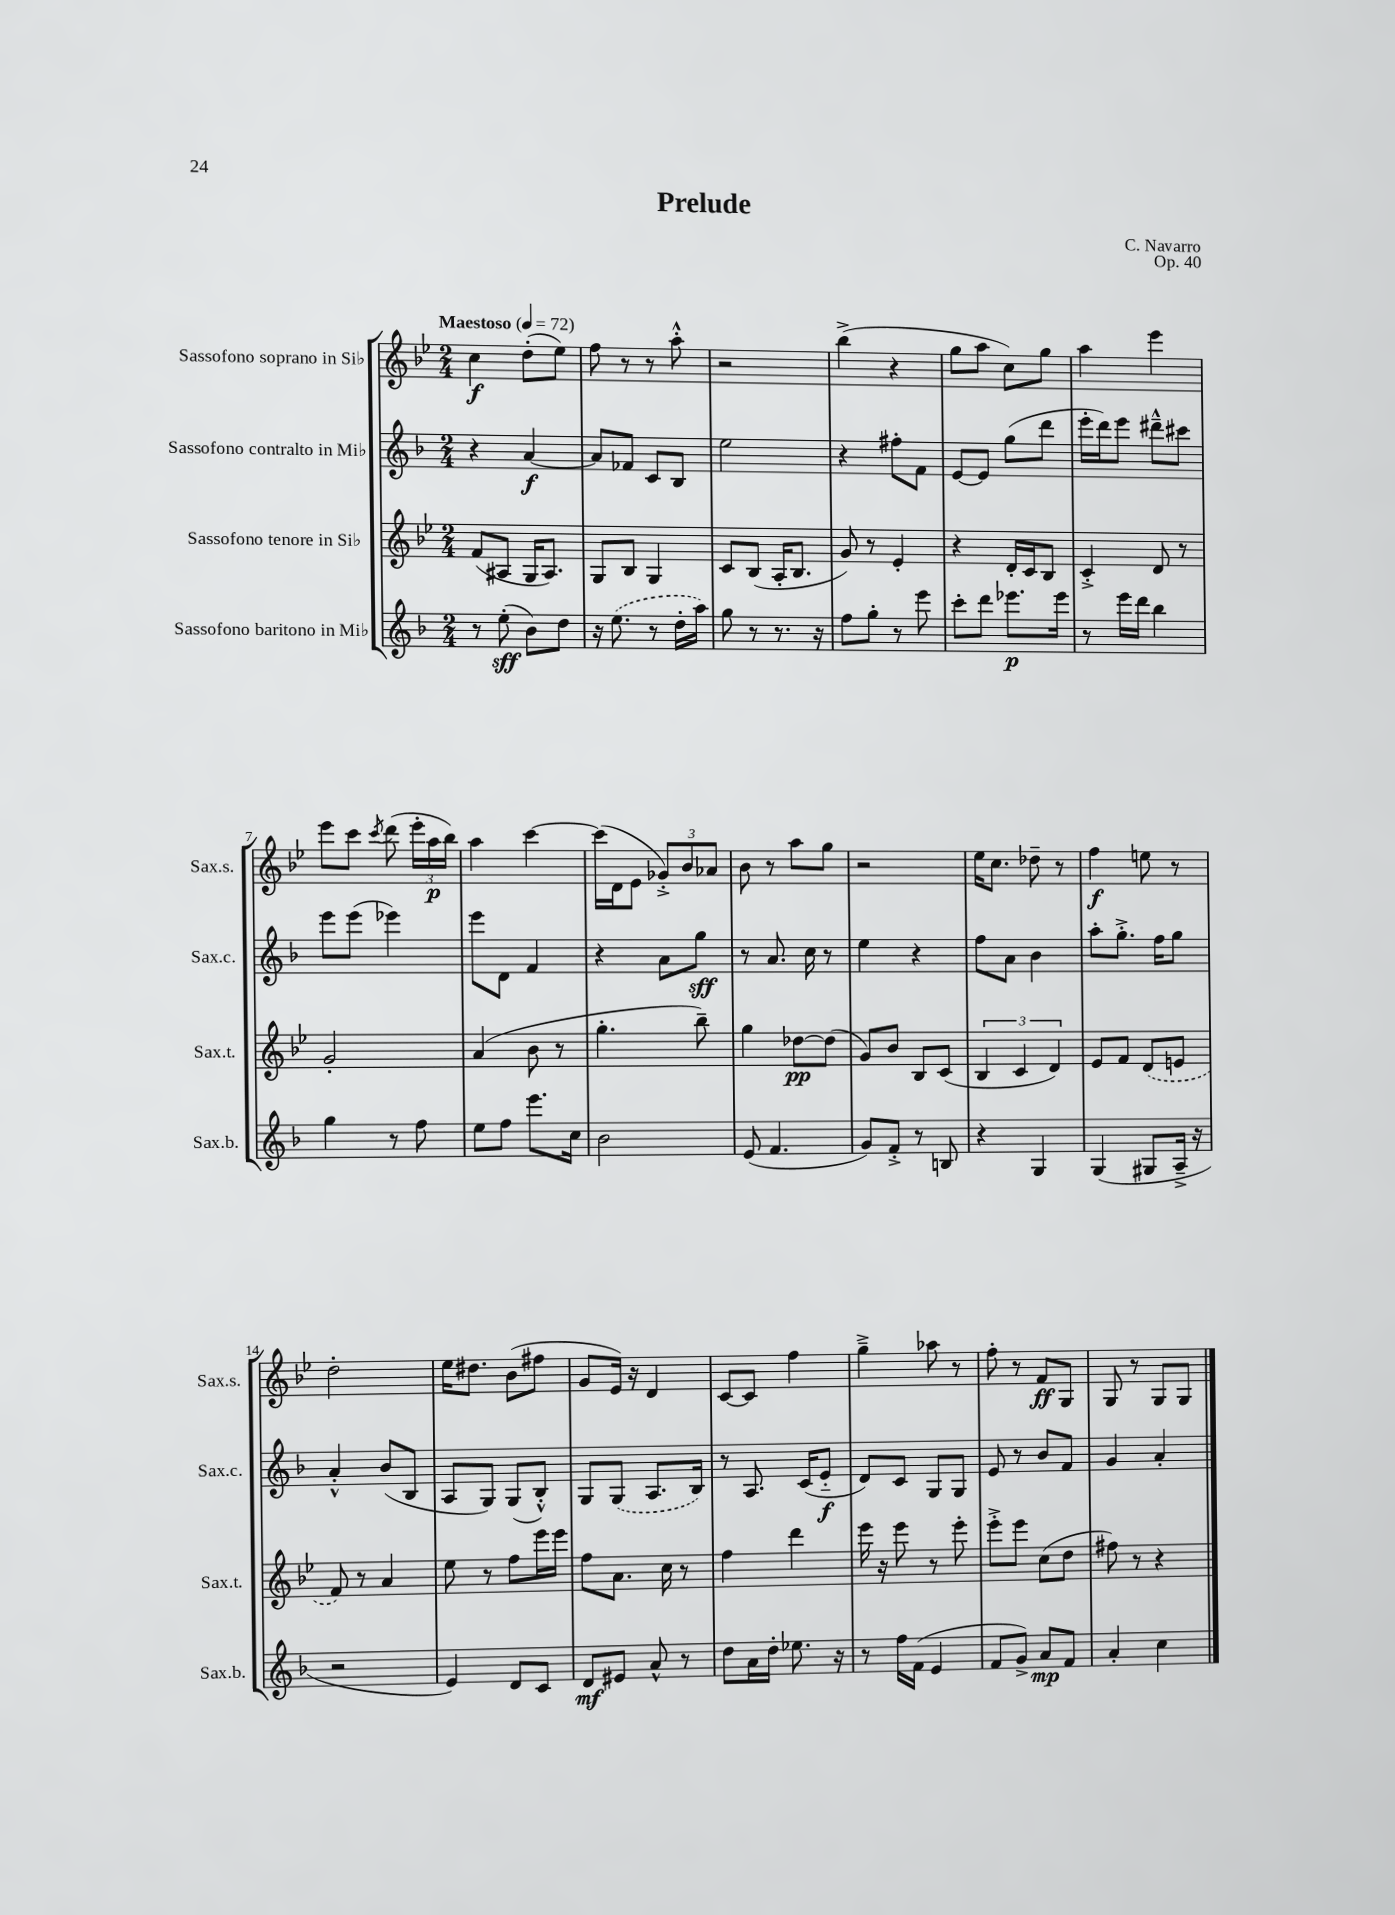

**kern	**kern	**kern	**kern
*staff4	*staff3	*staff2	*staff1
*clefG2	*clefG2	*clefG2	*clefG2
*k[b-]	*k[b-e-]	*k[b-]	*k[b-e-]
*M2/4	*M2/4	*M2/4	*M2/4
*MM72	*MM72	*MM72	*MM72
8r	(8f	4r	4cc
(8ee'	8A#	.	.
8b-)	16G	[4a	(8dd'
.	8.A#)	.	.
8dd	.	.	8ee-)
=	=	=	=
16r	8G	8a]	8ff
(8.ee	.	.	.
.	8B-	8f-	8r
8r	4G	8c	8r
16dd'	.	8B-	8aa'^^
16aa)	.	.	.
=	=	=	=
8gg	8c	2ee	2r
8r	(8B-	.	.
8.r	16A'	.	.
.	8.B-	.	.
16r	.	.	.
=	=	=	=
8ff	8g)	4r	(4bb-^
8gg'	8r	.	.
8r	4e-'	8ff#'	4r
8eee	.	8f	.
=	=	=	=
8ccc'	4r	[8e	8gg
8ddd	.	8e]	8aa
8.eee-	16d'	(8gg	8cc)
.	16c	.	.
.	8B-	8ddd	8gg
16eee-	.	.	.
=	=	=	=
8r	4c'^	16eee'	4aa
.	.	16ddd)	.
16eee	.	8eee	.
16ddd	.	.	.
4bb-	8d	8ddd#~^^	4eee-
.	8r	8ccc#	.
=	=	=	=
4gg	2g'	8eee	8eee-
.	.	(8eee	8ccc
.	.	.	8qccc
8r	.	4eee-)	(8ddd
8ff	.	.	24eee-'
.	.	.	24aa
.	.	.	24bb-)
=	=	=	=
8ee	(4a	8eee	4aa
8ff	.	8d	.
8.eee	8b-	4f	[4ccc
.	8r	.	.
16cc	.	.	.
=	=	=	=
2b-	4.gg'	4r	(16ccc]
.	.	.	16d
.	.	.	8e-
.	.	8a	12g-'^)
.	.	.	12b-
.	8bb-~)	8gg	.
.	.	.	12a-
=	=	=	=
(8e	4gg	8r	8b-
4.f	.	8.a	8r
.	[8dd-	.	8aa
.	.	16cc	.
.	(8dd-]	8r	8gg
=	=	=	=
8g)	8g)	4ee	2r
8f'^	8b-	.	.
8r	8B-	4r	.
8B	(8c	.	.
=	=	=	=
4r	6B-	8ff	16ee-
.	.	.	8.cc
.	.	8a	.
.	6c	.	.
4G	.	4b-	8dd-~
.	6d)	.	.
.	.	.	8r
=	=	=	=
(4G	8e-	8aa'	4ff
.	8f	8.gg'^	.
8G#	(8d	.	8ee
.	.	16ff	.
16A~^	8e	8gg	8r
16r	.	.	.
=	=	=	=
2r	8f)	4a'^^	2dd'
.	8r	.	.
.	4a	(8b-	.
.	.	8B-	.
=	=	=	=
4e)	8ee-	8A	16ee-
.	.	.	8.dd#
.	8r	8G)	.
8d	8ff	(8G	(8b-
8c	16eee-	8B-'^^)	8ff#
.	16eee-	.	.
=	=	=	=
8d	8ff	8G	8g
8e#	8.a	(8G	16e-)
.	.	.	16r
8a^^	.	8.A	4d
.	16cc	.	.
8r	8r	.	.
.	.	16B-)	.
=	=	=	=
8dd	4ff	8r	[8c
16a	.	8.A	8c]
16dd'	.	.	.
8.ee-	4ddd	.	4ff
.	.	(16c	.
.	.	8e'~	.
16r	.	.	.
=	=	=	=
8r	16eee-	8d)	4gg~^
.	16r	.	.
16ff	8eee-	8c	.
(16f	.	.	.
4e	8r	8G	8aa-
.	8eee-'	8G	8r
=	=	=	=
8f	8eee-'^	8e	8ff'
8g^)	8eee-	8r	8r
8a	(8cc	8b-	8f
8f	8dd	8f	8G
=	=	=	=
4a'	8ff#)	4g	8G
.	8r	.	8r
4cc	4r	4a'	8G
.	.	.	8G
==	==	==	==
*-	*-	*-	*-
